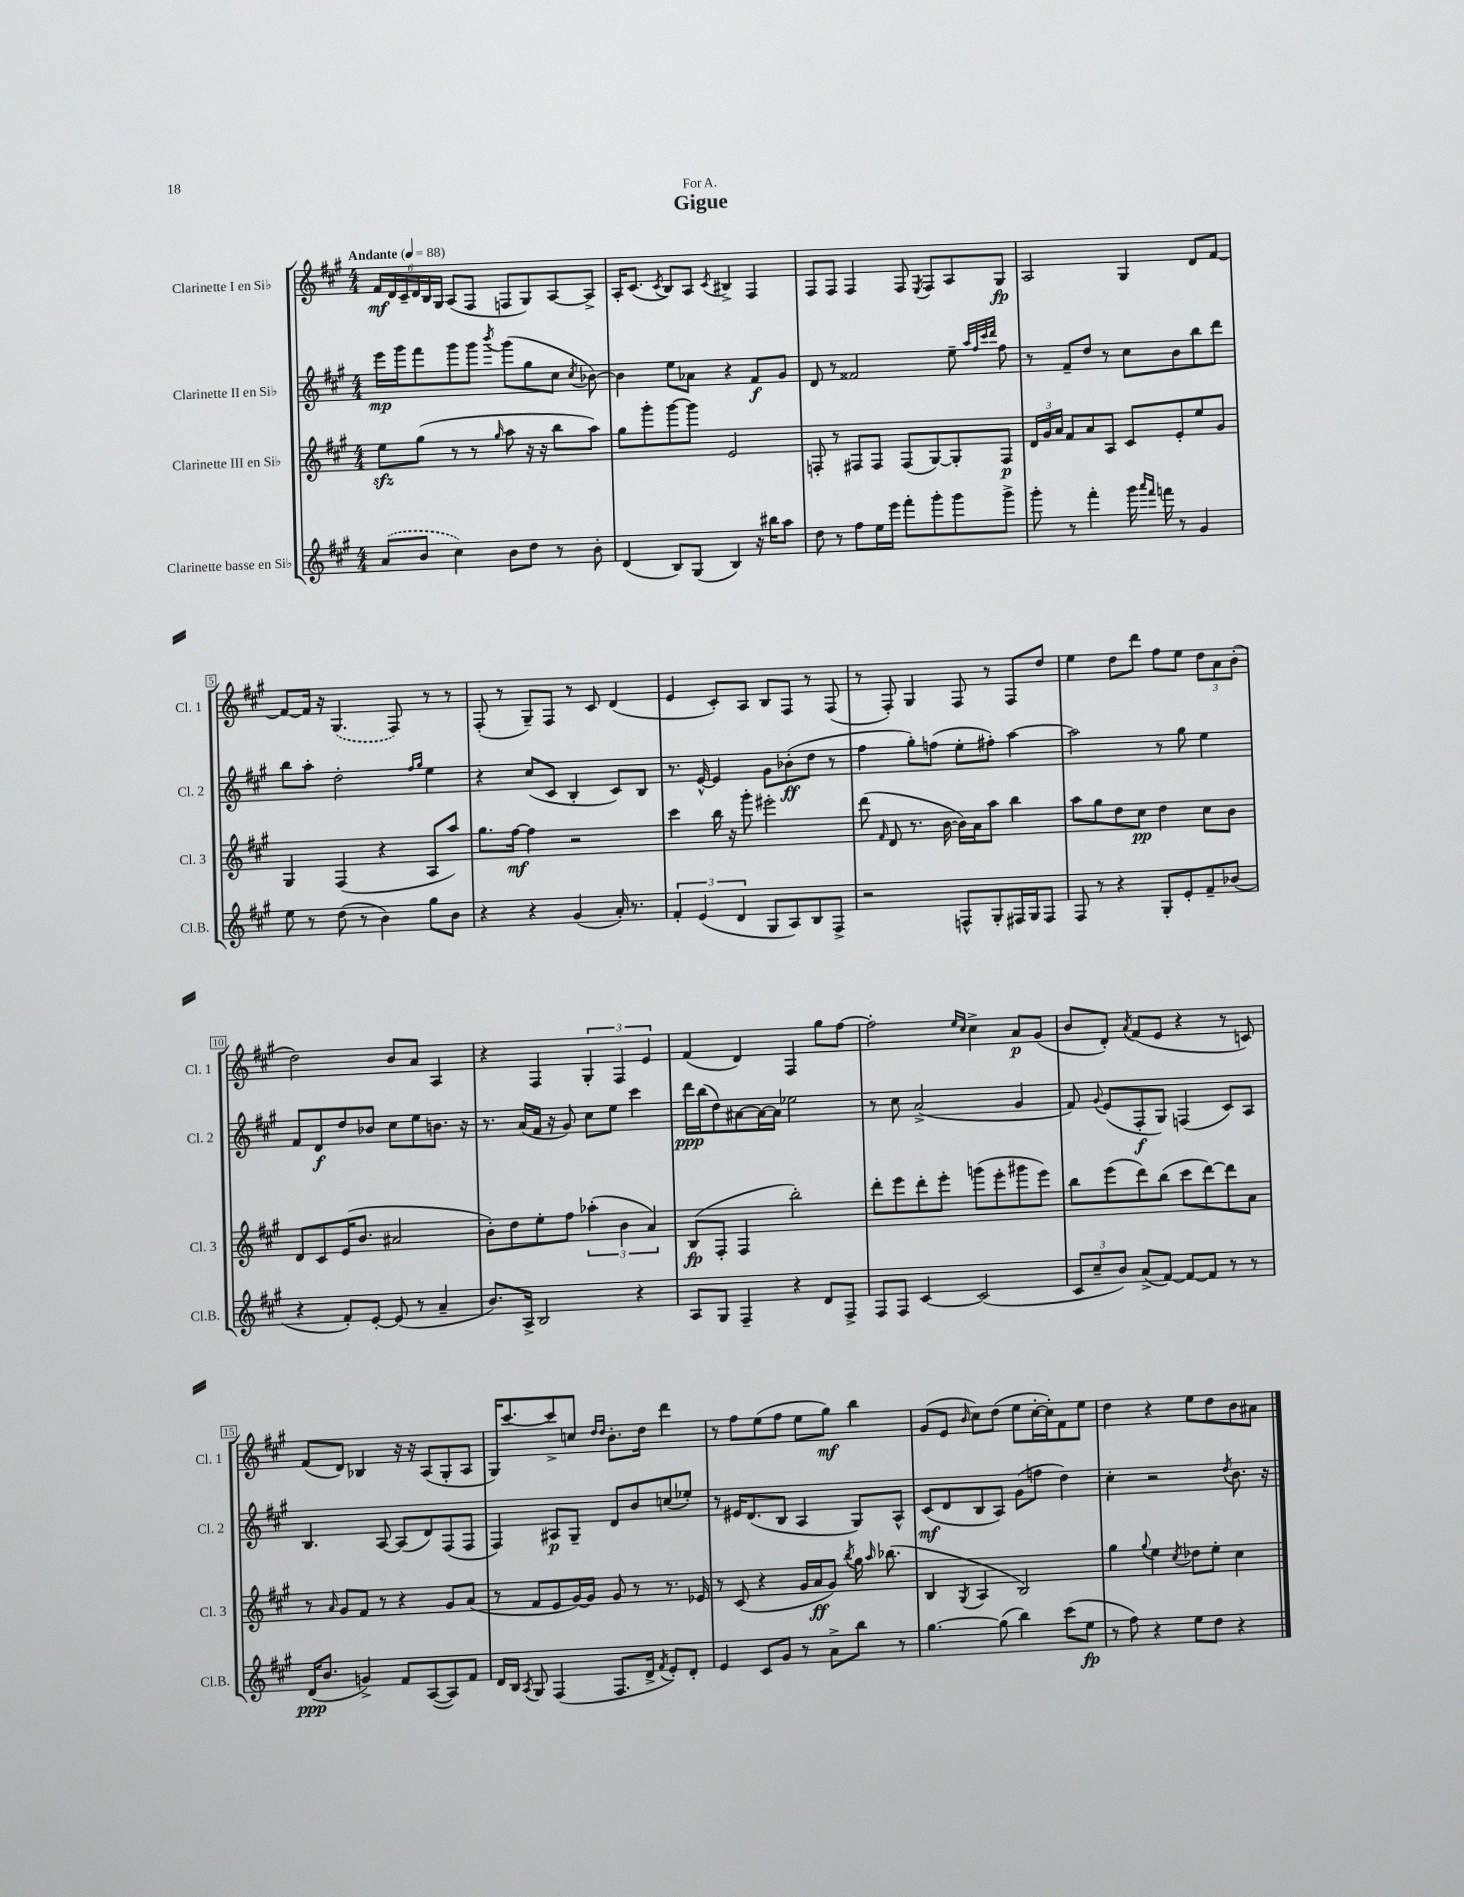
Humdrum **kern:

**kern	**kern	**kern	**kern
*staff4	*staff3	*staff2	*staff1
*clefG2	*clefG2	*clefG2	*clefG2
*k[f#c#g#]	*k[f#c#g#]	*k[f#c#g#]	*k[f#c#g#]
*M4/4	*M4/4	*M4/4	*M4/4
*MM88	*MM88	*MM88	*MM88
(8a	8ee	16eee	24f#
.	.	.	24d
.	.	16ggg#	.
.	.	.	24c#~
8b	(8gg#	8fff#	24d
.	.	.	24B
.	.	.	24G#
4cc#)	8r	8ggg#	(8A
.	8r	8ggg#	8F#
.	16qqgg#	8qbbb	.
8b	8aa	(8ggg#	8F
8dd	16r	8gg#	8G#)
.	16r	.	.
8r	8bb	8cc#	[8A
.	.	8qcc#	.
8b'	8aa)	[8b-)	8A^]
=	=	=	=
(4d	8gg#	4b-]	16A'
.	.	.	(8.c#
.	8ggg#'	.	.
.	.	.	8qc#
8B)	[8ggg#	8ee	8B)
(8G#	8ggg#]	8a-	8A
.	.	.	8qc#
4B)	2e	4r	4B#^
16r	.	8f#	4F#
16bb#	.	.	.
8aa	.	8g#	.
=	=	=	=
8dd	8F'	8d	8F#
8r	8r	8r	8F#
8ff#	8F#	2f##	4F#
16ee	8F#	.	.
16eee	.	.	.
8fff#'	(8F#	.	8F#
.	.	.	8qE
8ggg#'	[8G#)	.	8F#
8ggg#	8G#']	8ee~	8A
.	.	32qqaa	.
.	.	32qqff#	.
.	.	32qqccc#	.
.	.	32qqddd	.
8ggg#^	8F#	8ff#	8G#
=	=	=	=
8ggg#'	24d	8r	2A
.	24g#	.	.
.	24a	.	.
8r	8f#	8f#~	.
4fff#'	8a	8dd	.
.	8A	8r	.
16ggg#	8c#	8cc#	4G#
16qqaaa	.	.	.
16qqfff#	.	.	.
16fff	.	.	.
8r	8e'	8b	.
4g#	8ee	8bb	8d
.	8g#	8ddd	[8f#
=	=	=	=
8ee	4G#	8bb	8f#_
8r	.	8aa'	16f#]
.	.	.	16r
(8dd	(4F#	2dd'	(4.G#
8r	.	.	.
4b)	4r	.	.
.	.	.	8F#)
.	.	16qqff#	.
.	.	16qqgg#	.
8gg#	8A	4ee	8r
8b	8aa)	.	8r
=	=	=	=
4r	8.gg#	4r	(8F#'
.	.	.	8r
.	[16ff#	.	.
4r	4ff#]	(8cc#	8G#~)
.	.	8c#	8F#
(4g#	2r	4B'	8r
.	.	.	8c#
16a')	.	8c#)	(4d
8.r	.	.	.
.	.	8B	.
=	=	=	=
6f#'	4ccc#	8.r	4e
(6e	.	.	.
.	.	[16e^^	.
.	16bb	4e]	8c#')
.	16r	.	.
6d	.	.	.
.	8ggg#'	.	8A
8G#	2eee#'	8g#	8B
8A)	.	(8b-'	8F#
8B	.	8dd	8r
8F#^	.	8r	(8F#
=	=	=	=
2r	(8ddd	4ff#	8r
.	16qqf#	.	.
.	8d	.	8F#')
.	8.r	8gg#')	4G#
.	.	(8ff	.
.	[16b	.	.
8F^^	16b])	8ee'	8F#
.	16a	.	.
8G#'	8aa	8ff#')	8r
16F#	4bb	[4aa	8F#
16G#	.	.	.
8F#	.	.	8dd
=	=	=	=
8F#	8aa	2aa]	4ee
8r	8gg#	.	.
4r	8dd	.	8dd
.	8cc#	.	8ddd
8G#'	4dd	8r	8ff#
8e'	.	8gg#	8ee
8f#~	8cc#	4ee	12dd
.	.	.	12a
(8b-	8b	.	.
.	.	.	(12b'
=	=	=	=
4r	8d	8f#	2dd)
.	8c#	8d	.
8f#')	(16e	8dd	.
.	8.b	.	.
[8e'	.	8b-	.
(8e]	2a#	8cc#	8b
8r	.	8ee	8a
4a~	.	8.b	4A
.	.	16r	.
=	=	=	=
8.b)	8b')	8.r	4r
.	8dd	.	.
16A^	.	(16a	.
2B	8ee'	16f#	4F#
.	.	16r	.
.	8ff#	8g#)	.
.	(6aa-'	8cc#	6G#'
.	.	8ee	.
.	6b	.	6F#
4r	.	4ccc#	.
.	6a)	.	6e
=	=	=	=
8A	(8B	16ddd	(4f#
.	.	(16bb	.
8G#	8F#'	8dd)	.
4F#~	4F#	[8a#	4d)
.	.	16a#_	.
.	.	16a#]	.
4r	2bb')	2ee-	4F#
8d	.	.	8gg#
8F#^	.	.	[8ff#
=	=	=	=
8F#	8ddd'	8r	2ff#']
8F#	8eee	8cc#	.
[4c#	8ddd'	(2a^	.
.	8eee'	.	.
.	.	.	16qqee
.	.	.	16qqcc#
(2c#]	(8ggg	.	4cc#^
.	8eee'	.	.
.	8ggg#	4g#	8a
.	8eee)	.	(8g#
=	=	=	=
12c#	8bb	8f#)	8b
12cc#~	.	.	.
.	.	8qqg#	.
.	(8eee	(8e	8d')
12b)	.	.	.
.	.	.	8qa
(8a^	8ddd)	8F#'	(8f#
[8f#)	(8bb	8G#)	8e
8f#_	8ccc#	(4F	4r
8f#]	[8ddd)	.	.
8r	8ddd]	8c#)	8r
8r	8a	8A	8c)
=	=	=	=
(16d	8r	4.B	(8f#
8.b	.	.	.
.	16qqa	.	.
.	8g#	.	8d)
4g^)	8f#	.	4B-
.	8r	[8A	.
8f#	4r	(8A]	16r
.	.	.	16r
([8A	.	8d)	(8A
8A])	8g#	(8F#	8G#'
8f#	(8a	8F#	8A
=	=	=	=
16d	8r	4F#)	16G#)
16B	.	.	[8.ccc#
8qA	.	.	.
8G#	8f#	.	.
(4F#	8e	8A#	8ccc#^]
.	[16g#)	8G#~	8cc
.	16g#]	.	.
.	.	.	16qqdd
.	.	.	16qqdd
8.F#	8g#	8d	8.b'
.	8r	8b	.
16d^	.	.	16dd
8qf#	.	.	.
8e')	8.r	(8cc	4ddd
8d'	.	8ee-')	.
.	16e-	.	.
=	=	=	=
4e	8r	8r	8r
.	(8c#	16e#	8ff#
.	.	(8.d	.
8c#	4r	.	(8ee
8g#	.	8B	8ff#
8r	16g#	4A	8ee
.	16a	.	.
8a^	8g#)	.	8gg#)
.	8qbb	.	.
8bb	16gg#	8G#)	4bb
.	16qqaa	.	.
.	(8.bb-	.	.
8r	.	8A^^	.
=	=	=	=
[4.gg#	4B	(8c#	(8g#
.	.	8d	8e
.	8qG#	.	16qqb
.	4A	8B	8cc#)
(8gg#]	.	8A)	(8dd
4bb)	2B)	(8g#	8ee
.	.	8ff	[16cc#'
.	.	.	16cc#'])
(8ccc#	.	4dd)	8f#
8ee	.	.	8ee
=	=	=	=
8r	4gg#	4cc#'	4dd
8ff#)	.	.	.
.	8qqgg#	.	.
4r	4ee	2r	4r
.	8qcc#	.	.
8ee	8dd-	.	8ee
8dd	8ee'	.	8dd
.	.	8qdd	.
4r	4cc#	8.b	8b
.	.	.	8a#
.	.	16r	.
==	==	==	==
*-	*-	*-	*-
